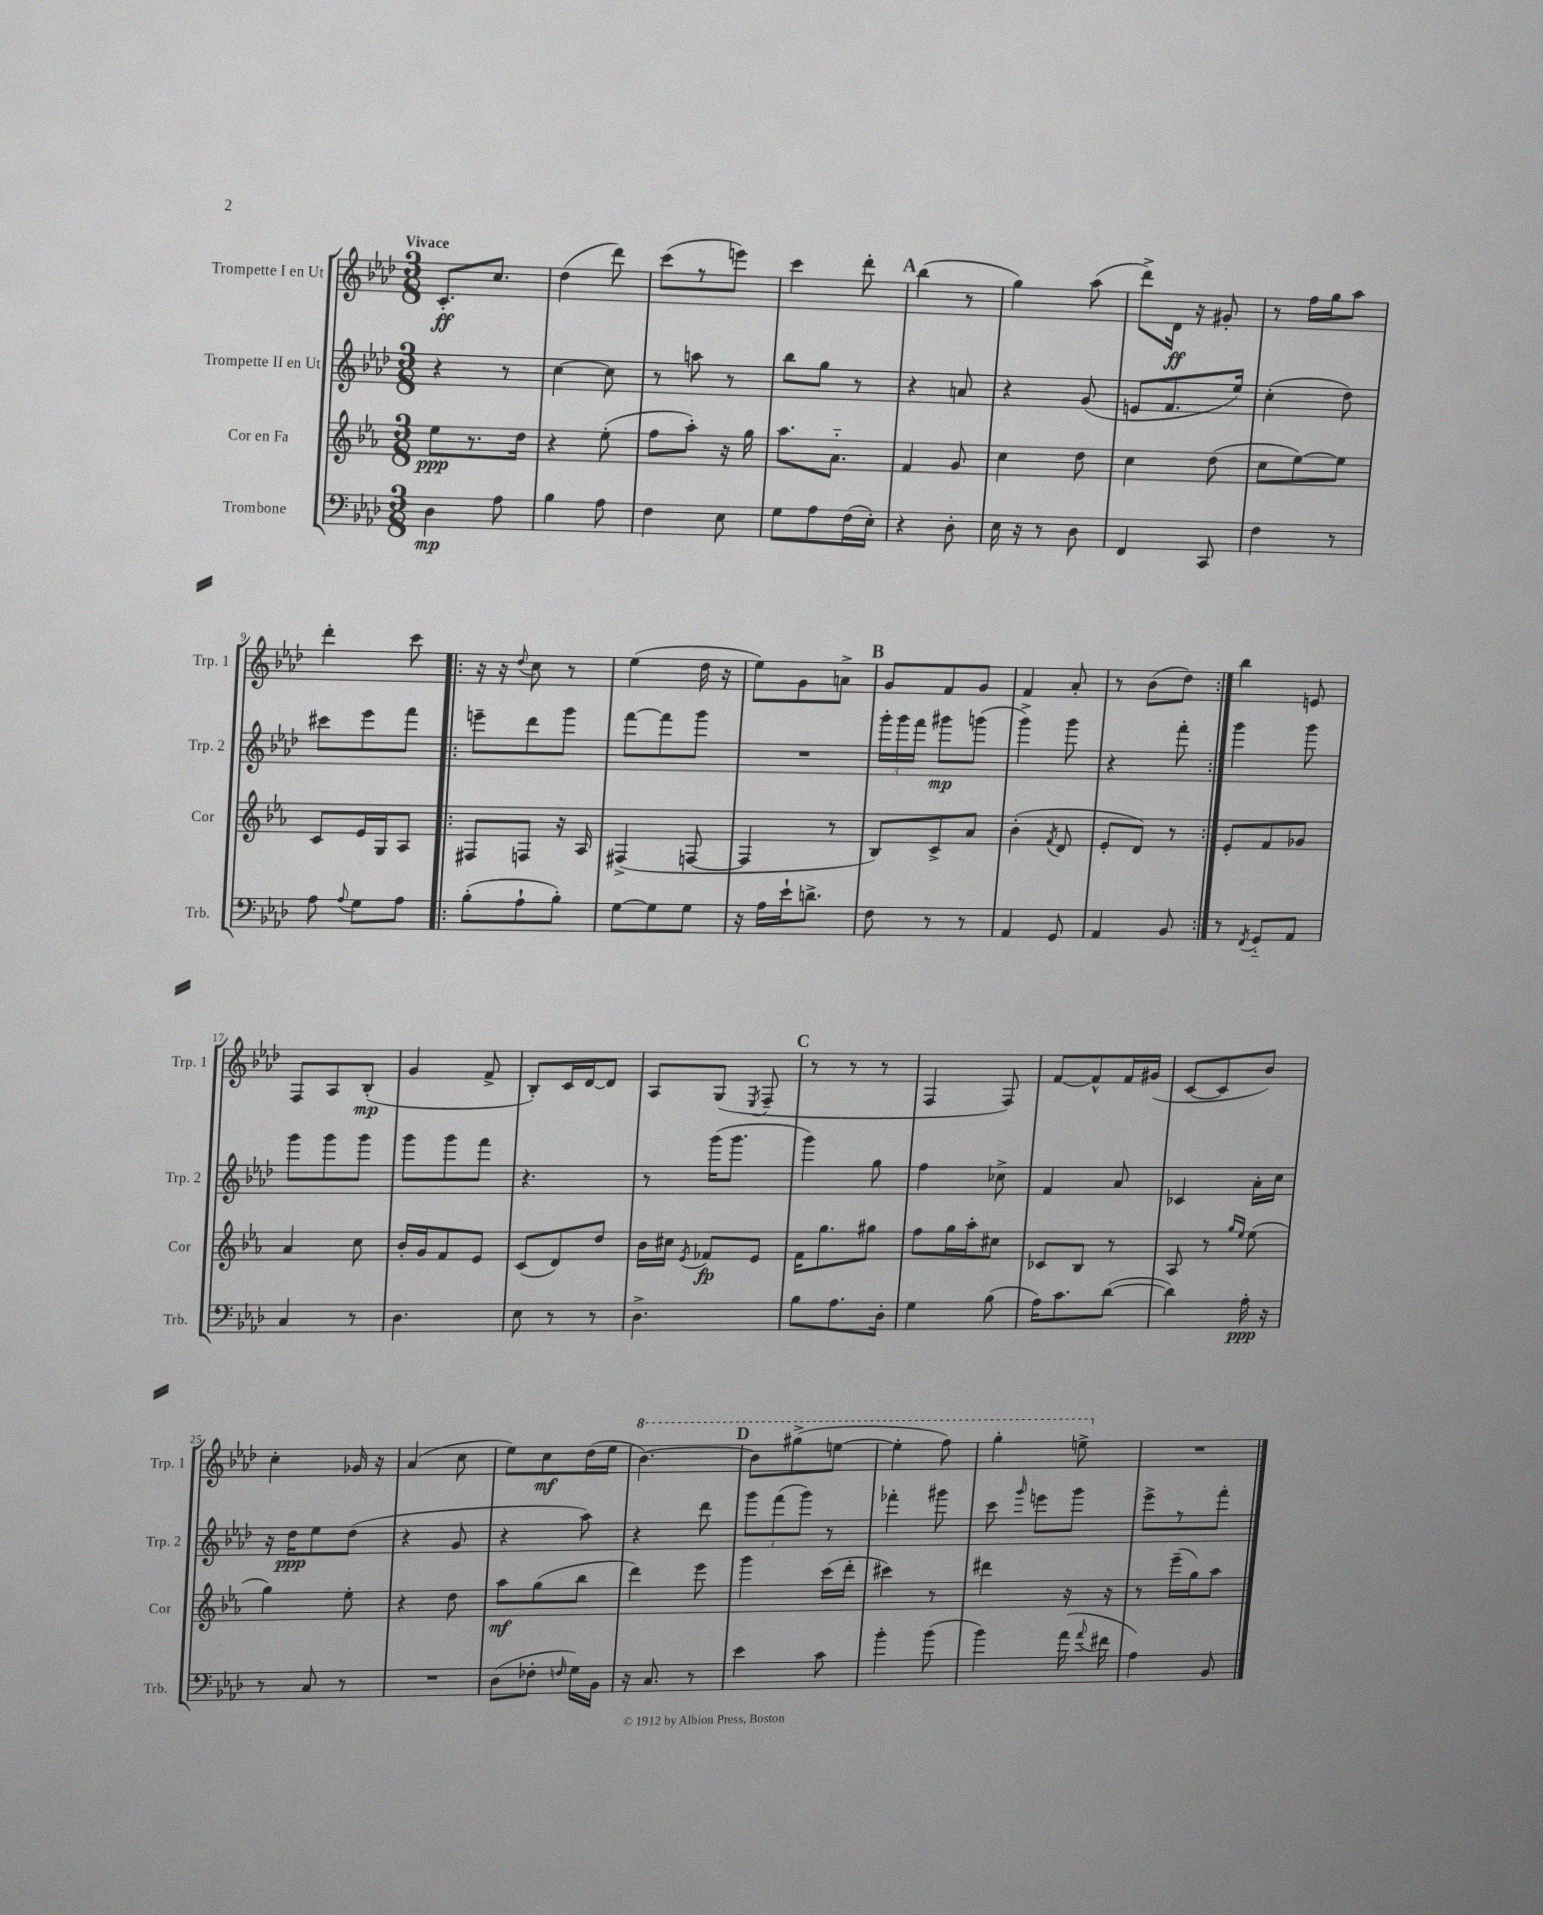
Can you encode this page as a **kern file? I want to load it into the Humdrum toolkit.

**kern	**dynam	**kern	**dynam	**kern	**dynam	**kern	**dynam
*part4	*part4	*part3	*part3	*part2	*part2	*part1	*part1
*staff4	*staff4	*staff3	*staff3	*staff2	*staff2	*staff1	*staff1
*I"Trombone	*	*I"Cor en Fa	*	*I"Trompette II en Ut	*	*I"Trompette I en Ut	*
*I'Trb.	*	*I'Cor	*	*I'Trp. 2	*	*I'Trp. 1	*
*clefF4	*	*clefG2	*	*clefG2	*	*clefG2	*
*k[b-e-a-d-]	*	*k[b-e-a-]	*	*k[b-e-a-d-]	*	*k[b-e-a-d-]	*
*M3/8	*	*M3/8	*	*M3/8	*	*M3/8	*
=1	=1	=1	=1	=1	=1	=1	=1
!	!	!	!	!	!	!LO:TX:a:B:t=Vivace	!
4D-\	mp	8ee-\L	ppp	4r	.	8.c'/L	ff
.	.	8.r	.	.	.	.	.
.	.	.	.	.	.	8.cc/J	.
8A-\	.	.	.	8r	.	.	.
.	.	16dd\Jk	.	.	.	.	.
=2	=2	=2	=2	=2	=2	=2	=2
4B-\	.	4r	.	[4cc\	.	(4dd-\	.
8A-\	.	(8ee-'\	.	8cc\]	.	8ddd-\)	.
=3	=3	=3	=3	=3	=3	=3	=3
4F\	.	8ff\L	.	8r	.	(8ccc\L	.
.	.	8aa-'\J)	.	8aan\	.	8r	.
8E-\	.	16r	.	8r	.	8eeen\J)	.
.	.	16gg\	.	.	.	.	.
=4	=4	=4	=4	=4	=4	=4	=4
8G\L	.	8.aa-\L	.	8bb-\L	.	4ccc\	.
8A-\	.	.	.	8gg\J	.	.	.
.	.	8.a-\J	.	.	.	.	.
(16F\L	.	.	.	8r	.	8ddd-'\	.
16E-'\JJ)	.	.	.	.	.	.	.
!!LO:REH:place=s1:t=A
=5	=5	=5	=5	=5	=5	=5	=5
4r	.	4f/	.	4r	.	(4bb-\	.
8D-'\	.	8g/	.	8an/	.	8r	.
=6	=6	=6	=6	=6	=6	=6	=6
16E-\	.	4cc\	.	4r	.	4gg\)	.
16r	.	.	.	.	.	.	.
8r	.	.	.	.	.	.	.
8D-\	.	8dd\	.	(8g/	.	(8aa-\	.
=7	=7	=7	=7	=7	=7	=7	=7
4FF/	.	4cc\	.	8en/L	.	8ddd-^\L)	.
.	.	.	.	8.f/	.	16d-\Jk	ff
.	.	.	.	.	.	16r	.
8CC/	.	(8dd\	.	.	.	8g#X'/	.
.	.	.	.	16ee-/Jk)	.	.	.
=8	=8	=8	=8	=8	=8	=8	=8
4F\	.	8cc\L	.	(4cc'\	.	8r	.
.	.	[8ee-\)	.	.	.	16ff\LL	.
.	.	.	.	.	.	16gg\J	.
8r	.	8ee-\J]	.	8dd-\)	.	8aa-\J	.
!!LO:LB:g=z
=9	=9	=9	=9	=9	=9	=9	=9
8A-\	.	8c/L	.	8ccc#X\L	.	4ddd-'\	.
8qqA-/	.	.	.	.	.	.	.
8G\L	.	16e-/L	.	8eee-\	.	.	.
.	.	16G/J	.	.	.	.	.
8A-\J	.	8A-/J	.	8fff\J	.	8ccc\	.
=10!|:	=10!|:	=10!|:	=10!|:	=10!|:	=10!|:	=10!|:	=10!|:
(8B-'\L	.	8F#X/L	.	8eeen~\L	.	16r	.
.	.	.	.	.	.	16r	.
.	.	.	.	.	.	8qqdd-/	.
8A-`\	.	8Fn/J	.	8ddd-\	.	8cc\	.
8B-'\J)	.	16r	.	8ggg\J	.	8r	.
.	.	16A-/	.	.	.	.	.
=11	=11	=11	=11	=11	=11	=11	=11
[8G\L	.	(4F#X^/	.	[8fff\L	.	(4ee-\	.
8G\]	.	.	.	8fff\]	.	.	.
8G\J	.	[8Fn/	.	8ggg\J	.	16dd-\	.
.	.	.	.	.	.	16r	.
=12	=12	=12	=12	=12	=12	=12	=12
16r	.	4F/]	.	4.r	.	8ee-\L)	.
16A-\LL	.	.	.	.	.	.	.
16e-`\J	.	.	.	.	.	8g\	.
8.dn^\J	.	.	.	.	.	.	.
.	.	8r	.	.	.	8an^\J	.
!!LO:REH:place=s1:t=B
=13	=13	=13	=13	=13	=13	=13	=13
8F\	.	8B-/L)	.	24ggg'\LL	.	8g/L	.
.	.	.	.	24ggg\	.	.	.
.	.	.	.	24fff\JJ	.	.	.
8r	.	8c^/	.	8ggg#X\L	mp	8f/	.
8r	.	8a-/J	.	(8gggn\J	.	8g/J	.
=14	=14	=14	=14	=14	=14	=14	=14
4AA-/	.	(4b-'\	.	4ggg^\)	.	4f/	.
.	.	8qf/	.	.	.	.	.
8GG/	.	8d/	.	8ggg\	.	8a-'/	.
=15	=15	=15	=15	=15	=15	=15	=15
4AA-/	.	8e-'/L	.	4r	.	8r	.
.	.	8d/J)	.	.	.	(8b-\L	.
8BB-/	.	8r	.	8fff'\	.	8dd-\J)	.
=16:|!	=16:|!	=16:|!	=16:|!	=16:|!	=16:|!	=16:|!	=16:|!
8r	.	8e-'/L	.	4ggg\	.	4bb-\	.
8qFF/	.	.	.	.	.	.	.
8GG/L	.	8f/	.	.	.	.	.
8AA-/J	.	8g-X/J	.	8ggg\	.	8en/	.
!!LO:LB:g=z
=17	=17	=17	=17	=17	=17	=17	=17
4C/	.	4a-/	.	8ggg\L	.	8F/L	.
.	.	.	.	8ggg\	.	8A-/	.
8r	.	8cc\	.	8ggg\J	.	(8B-'/J	mp
=18	=18	=18	=18	=18	=18	=18	=18
4.D-\	.	16b-'/LL	.	8ggg\L	.	4g/	.
.	.	16g/J	.	.	.	.	.
.	.	8f/	.	8ggg\	.	.	.
.	.	8e-/J	.	8fff\J	.	8f^/	.
=19	=19	=19	=19	=19	=19	=19	=19
8E-\	.	(8c/L	.	4.r	.	8B-'/L)	.
8r	.	8d/)	.	.	.	16c/L	.
.	.	.	.	.	.	[16d-/J	.
8r	.	8dd/J	.	.	.	8d-/J]	.
=20	=20	=20	=20	=20	=20	=20	=20
4.D-^\	.	16b-\LL	.	8r	.	8A-/L	.
.	.	16cc#X\JJ	.	.	.	.	.
.	.	8qe-/	.	.	.	.	.
.	.	8f-X/L	fp	(16ggg\KL	.	(8G/J	.
.	.	.	.	8.ggg\J	.	.	.
.	.	.	.	.	.	8qE-/	.
.	.	8e-/J	.	.	.	8F~/	.
!!LO:REH:place=s1:t=C
=21	=21	=21	=21	=21	=21	=21	=21
8B-\L	.	16f\KL	.	4ggg\)	.	8r	.
.	.	8.gg\	.	.	.	.	.
8.A-\	.	.	.	.	.	8r	.
.	.	8gg#X\J	.	8gg\	.	8r	.
16D-'\Jk	.	.	.	.	.	.	.
=22	=22	=22	=22	=22	=22	=22	=22
4G\	.	8ff\L	.	4ff\	.	4F/	.
.	.	16gg\L	.	.	.	.	.
.	.	16aa-'\J	.	.	.	.	.
(8B-\	.	8cc#X\J	.	8cc-X^\	.	8F/)	.
=23	=23	=23	=23	=23	=23	=23	=23
16A-\KL)	.	8c-X/L	.	4f/	.	[8f/L	.
8.c\	.	.	.	.	.	.	.
.	.	8B-/J	.	.	.	8f^^/]	.
([8d-\J	.	8r	.	8a-/	.	16f/L	.
.	.	.	.	.	.	(16g#X/JJ	.
=24	=24	=24	=24	=24	=24	=24	=24
4d-\])	.	8A-/	.	4c-X/	.	[8c/L	.
.	.	8r	.	.	.	8c/]	.
.	.	16qqgg/LL	.	.	.	.	.
.	.	16qqee-/JJ	.	.	.	.	.
16A-'\	ppp	(8ee-\	.	16a-'\LL	.	8b-/J)	.
16r	.	.	.	16cc\JJ	.	.	.
!!LO:LB:g=z
=25	=25	=25	=25	=25	=25	=25	=25
8r	.	4gg\)	.	16r	.	4cc'\	.
.	.	.	.	16dd-\KL	ppp	.	.
8C/	.	.	.	8ee-\	.	.	.
8r	.	8ee-'\	.	(8dd-\J	.	16g-X/	.
.	.	.	.	.	.	16r	.
=26	=26	=26	=26	=26	=26	=26	=26
4.r	.	4r	.	4r	.	(4a-/	.
.	.	8dd\	.	8g/	.	8cc\	.
=27	=27	=27	=27	=27	=27	=27	=27
(8D-\L	.	8aa-\L	mf	4r	.	8ee-\L)	.
8F-X'\J	.	(8gg\	.	.	.	8cc\	mf
16qqFn/	.	.	.	.	.	.	.
16G\LL)	.	8bb-\J	.	8aa-\)	.	(16dd-\L	.
16BB-\JJ	.	.	.	.	.	16ee-\JJ	.
=28	=28	=28	=28	=28	=28	=28	=28
*	*	*	*	*	*	*8va	*
16r	.	4ddd\)	.	4r	.	[4.bb-\)	.
8.C/	.	.	.	.	.	.	.
8r	.	8eee-\	.	8ddd-\	.	.	.
!!LO:REH:place=s1:t=D
=29	=29	=29	=29	=29	=29	=29	=29
4e-\	.	4ggg\	.	12ggg\L	.	8bb-\L]	.
.	.	.	.	(12fff\	.	.	.
.	.	.	.	.	.	(8ggg#X^\	.
.	.	.	.	12ggg\J)	.	.	.
8c\	.	(16ccc\LL	.	8r	.	[8eeen\J	.
.	.	16ddd'\JJ	.	.	.	.	.
=30	=30	=30	=30	=30	=30	=30	=30
4b-'\	.	4ccc#X\)	.	4fff-X'\	.	4eee'\]	.
(8b-\	.	8r	.	8ggg#X\	.	8fff\)	.
=31	=31	=31	=31	=31	=31	=31	=31
4b-\)	.	4ddd#X\	.	8ccc\	.	4ggg'\	.
.	.	.	.	16qqggg/	.	.	.
.	.	.	.	8eeen\L	.	.	.
(16a-\	.	16r	.	8ggg\J	.	8eeen^\	.
8qqa-/	.	.	.	.	.	.	.
16f#X\	.	16r	.	.	.	.	.
=32	=32	=32	=32	=32	=32	=32	=32
*	*	*	*	*	*	*X8va	*
4A-\)	.	8r	.	8eee-^\L	.	4.r	.
.	.	(16eee-~\LL	.	8r	.	.	.
.	.	16gg\J)	.	.	.	.	.
8BB-/	.	8aa-\J	.	8fff'\J	.	.	.
==	==	==	==	==	==	==	==
*-	*-	*-	*-	*-	*-	*-	*-
